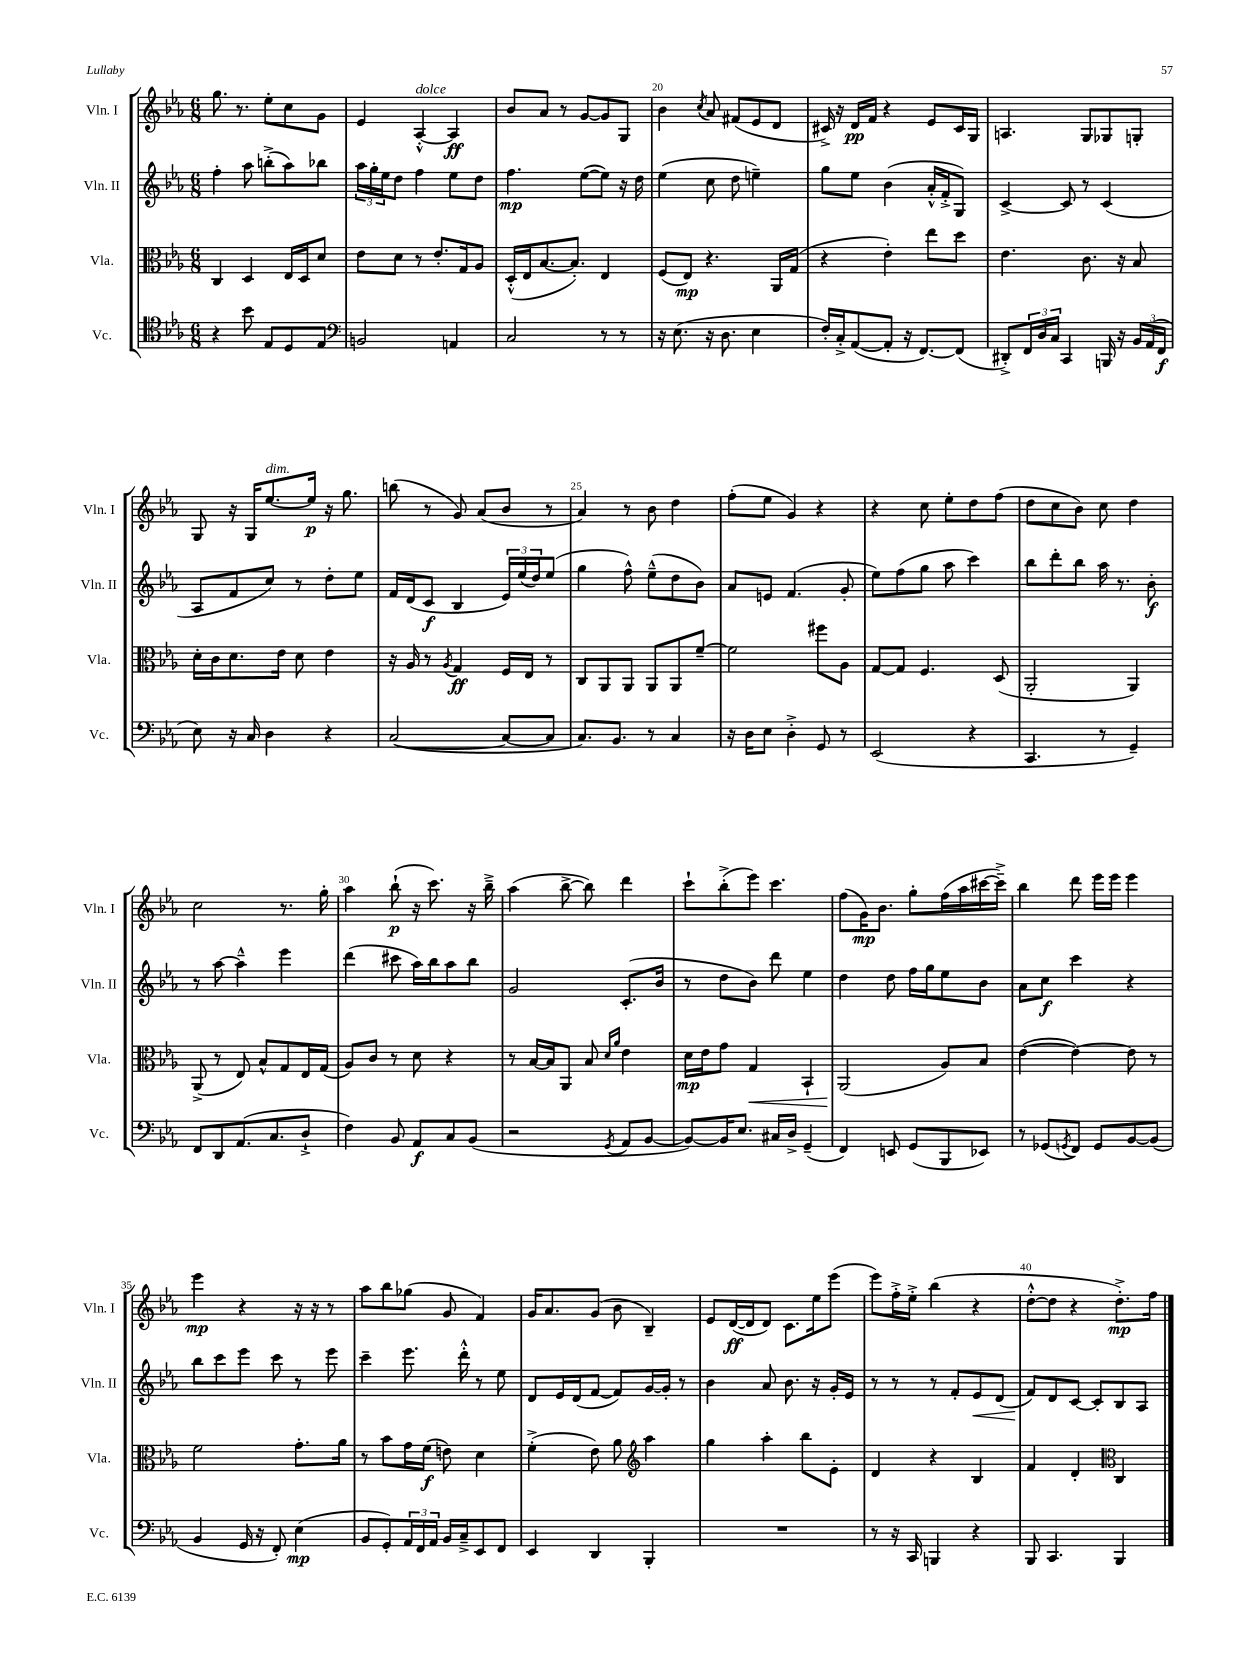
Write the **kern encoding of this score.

**kern	**dynam	**kern	**dynam	**kern	**dynam	**kern	**dynam
*part4	*part4	*part3	*part3	*part2	*part2	*part1	*part1
*staff4	*staff4	*staff3	*staff3	*staff2	*staff2	*staff1	*staff1
*I"Vc.	*	*I"Vla.	*	*I"Vln. II	*	*I"Vln. I	*
*I'Vc.	*	*I'Vla.	*	*I'Vln. II	*	*I'Vln. I	*
*clefC4	*	*clefC3	*	*clefG2	*	*clefG2	*
*k[b-e-a-]	*	*k[b-e-a-]	*	*k[b-e-a-]	*	*k[b-e-a-]	*
*M6/8	*	*M6/8	*	*M6/8	*	*M6/8	*
=17	=17	=17	=17	=17	=17	=17	=17
4r	.	4C/	.	4ff'\	.	8.gg\	.
.	.	.	.	.	.	8.r	.
8b-\	.	4D/	.	8aa-\	.	.	.
8E-/L	.	.	.	(8bbn'^\L	.	8ee-'\L	.
8D/	.	16E-/LL	.	8aa-\)	.	8cc\	.
.	.	16D/J	.	.	.	.	.
8E-/J	.	8d/J	.	8bb-X\J	.	8g\J	.
=18	=18	=18	=18	=18	=18	=18	=18
*clefF4	*	*	*	*	*	*	*
2BBn/	.	8e-\L	.	24aa-\LL	.	4e-/	.
.	.	.	.	24gg'\	.	.	.
.	.	.	.	24ee-\J	.	.	.
.	.	8d\J	.	8dd\J	.	.	.
!	!	!	!	!	!	!LO:TX:a:i:t=dolce	!
.	.	8r	.	4ff\	.	[4A-'^^/	.
.	.	8.e-'/L	.	.	.	.	.
4AAn/	.	.	.	8ee-\L	.	4A-/]	ff
.	.	16G/k	.	.	.	.	.
.	.	8A-/J	.	8dd\J	.	.	.
=19	=19	=19	=19	=19	=19	=19	=19
2C/	.	(16D'^^/LL	.	4.ff\	mp	8b-/L	.
.	.	16E-/J	.	.	.	.	.
.	.	[8.B-/	.	.	.	8a-/J	.
.	.	.	.	.	.	8r	.
.	.	8.B-'/J])	.	.	.	.	.
.	.	.	.	([8ee-\L	.	[8g/L	.
8r	.	4E-/	.	8ee-\J])	.	8g/]	.
8r	.	.	.	16r	.	8G/J	.
.	.	.	.	16dd\	.	.	.
=20	=20	=20	=20	=20	=20	=20	=20
16r	.	(8F/L	.	(4ee-\	.	4b-\	.
(8.E-\	.	.	.	.	.	.	.
.	.	8E-/J)	mp	.	.	.	.
.	.	.	.	.	.	8qcc/	.
16r	.	4.r	.	8cc\	.	8a-/	.
8.D\	.	.	.	.	.	.	.
.	.	.	.	8dd\	.	(8f#X/L	.
4E-\	.	.	.	4een~\)	.	8e-/	.
.	.	16AA-/LL	.	.	.	8d/J	.
.	.	(16G/JJ	.	.	.	.	.
=21	=21	=21	=21	=21	=21	=21	=21
16F'/LL)	.	4r	.	8gg\L	.	16c#X^/)	.
16C'^/J	.	.	.	.	.	16r	.
([8AA-/	.	.	.	8ee-\J	.	16d/LL	pp
.	.	.	.	.	.	16f/JJ	.
8AA-'/J]	.	4e-'\)	.	(4b-\	.	4r	.
16r	.	.	.	.	.	.	.
[8.FF/L)	.	.	.	.	.	.	.
.	.	8ee-\L	.	16a-'^^/LL	.	8e-/L	.
.	.	.	.	16f'^/J	.	.	.
(8FF/J]	.	8dd\J	.	8G/J)	.	16c#/L	.
.	.	.	.	.	.	16G/JJ	.
=22	=22	=22	=22	=22	=22	=22	=22
8DD#X'^/L)	.	4.e-\	.	[4c^/	.	4.An/	.
24FF/L	.	.	.	.	.	.	.
24D/	.	.	.	.	.	.	.
24C/JJ	.	.	.	.	.	.	.
4CC/	.	.	.	8c/]	.	.	.
.	.	8.c\	.	8r	.	8G/L	.
16BBBn/	.	.	.	(4c/	.	8G-X/	.
16r	.	16r	.	.	.	.	.
24BB-/LL	.	8B-/	.	.	.	8Gn'/J	.
(24AA-/	.	.	.	.	.	.	.
24FF/JJ	f	.	.	.	.	.	.
!!LO:LB:g=z
=23	=23	=23	=23	=23	=23	=23	=23
8E-\)	.	16d'\LL	.	8A-/L	.	8G/	.
.	.	16c\J	.	.	.	.	.
16r	.	8.d\	.	8f/	.	16r	.
16C/	.	.	.	.	.	16G/KL	.
!	!	!	!	!	!	!LO:TX:a:i:t=dim.	!
4D\	.	.	.	8cc/J)	.	[8.ee-/	.
.	.	16e-\Jk	.	.	.	.	.
.	.	8d\	.	8r	.	.	.
.	.	.	.	.	.	16ee-/Jk]	p
4r	.	4e-\	.	8dd'\L	.	16r	.
.	.	.	.	.	.	8.gg\	.
.	.	.	.	8ee-\J	.	.	.
=24	=24	=24	=24	=24	=24	=24	=24
([2C/	.	16r	.	16f/LL	.	(8bbn\	.
.	.	16A-/	.	(16d/J	.	.	.
.	.	8r	.	8c/J	f	8r	.
.	.	8qA-/	.	.	.	.	.
.	.	4G/	ff	4B-/	.	8g/)	.
.	.	.	.	.	.	(8a-/L	.
8C/L_	.	16F/LL	.	24e-/LL)	.	8b-/J	.
.	.	.	.	(24ee-/	.	.	.
.	.	16E-/JJ	.	.	.	.	.
.	.	.	.	24dd/J)	.	.	.
8C/J]	.	8r	.	(8ee-/J	.	8r	.
=25	=25	=25	=25	=25	=25	=25	=25
8.C/L)	.	8C/L	.	4gg\	.	4a-/)	.
.	.	8AA-/	.	.	.	.	.
8.BB-/J	.	.	.	.	.	.	.
.	.	8AA-/J	.	8ff^^\)	.	8r	.
8r	.	8AA-/L	.	(8ee-~^^\L	.	8b-\	.
4C/	.	8AA-/	.	8dd\	.	4dd\	.
.	.	[8f~/J	.	8b-\J)	.	.	.
=26	=26	=26	=26	=26	=26	=26	=26
16r	.	2f\]	.	8a-/L	.	(8ff'\L	.
16D\KL	.	.	.	.	.	.	.
8E-\J	.	.	.	8en/J	.	8ee-\J	.
4D'^\	.	.	.	(4.f/	.	4g/)	.
8GG/	.	8ff#X\L	.	.	.	4r	.
8r	.	8A-\J	.	8g'/	.	.	.
=27	=27	=27	=27	=27	=27	=27	=27
(2EE-/	.	[8G/L	.	8ee-\L)	.	4r	.
.	.	8G/J]	.	(8ff\	.	.	.
.	.	4.F/	.	8gg\J	.	8cc\	.
.	.	.	.	8aa-\	.	8ee-'\L	.
4r	.	.	.	4ccc\)	.	8dd\	.
.	.	(8D/	.	.	.	(8ff\J	.
=28	=28	=28	=28	=28	=28	=28	=28
4.CC/	.	2AA-'/	.	8bb-\L	.	8dd\L	.
.	.	.	.	8ddd'\	.	8cc\	.
.	.	.	.	8bb-\J	.	8b-\J)	.
8r	.	.	.	16aa-\	.	8cc\	.
.	.	.	.	8.r	.	.	.
4GG~/)	.	4AA-/)	.	.	.	4dd\	.
.	.	.	.	8b-'\	f	.	.
!!LO:LB:g=z
=29	=29	=29	=29	=29	=29	=29	=29
8FF/L	.	(8AA-^/	.	8r	.	2cc\	.
8DD/	.	8r	.	[8aa-\	.	.	.
(8.AA-/	.	8E-/)	.	4aa-~^^\]	.	.	.
.	.	8B-^^/L	.	.	.	.	.
8.C/	.	.	.	.	.	.	.
.	.	8G/	.	4eee-\	.	8.r	.
8D`^/J	.	16E-/L	.	.	.	.	.
.	.	(16G/JJ	.	.	.	16gg'\	.
=30	=30	=30	=30	=30	=30	=30	=30
4F\)	.	8A-/L)	.	(4ddd\	.	4aa-\	.
.	.	8c/J	.	.	.	.	.
8BB-/	.	8r	.	8ccc#X\	.	(8bb-`\	p
8AA-/L	f	8d\	.	16aa-\LL)	.	16r	.
.	.	.	.	16bb-\J	.	8.ccc\)	.
8C/	.	4r	.	8aa-\	.	.	.
(8BB-/J	.	.	.	8bb-\J	.	16r	.
.	.	.	.	.	.	16bb-~^\	.
=31	=31	=31	=31	=31	=31	=31	=31
2r	.	8r	.	2g/	.	(4aa-\	.
.	.	[16B-/LL	.	.	.	.	.
.	.	16B-/J]	.	.	.	.	.
.	.	8AA-/J	.	.	.	[8bb-^\	.
.	.	8B-/	.	.	.	8bb-\])	.
.	.	16qqd/LL	.	.	.	.	.
8qGG/	.	16qqa-/JJ	.	.	.	.	.
8AA-/L	.	4e-\	.	(8.c'/L	.	4ddd\	.
[8BB-/J	.	.	.	.	.	.	.
.	.	.	.	16b-/Jk	.	.	.
=32	=32	=32	=32	=32	=32	=32	=32
8BB-/L_)	.	16d\LL	mp	8r	.	8ccc`\L	.
.	.	16e-\J	.	.	.	.	.
16BB-/K]	.	8g\J	.	8dd\L	.	(8bb-'^\	.
8.E-/J	.	.	.	.	.	.	.
!	!	!	!LO:HP:b	!	!	!	!
.	.	4G/	<	8b-\J)	.	8eee-\J)	.
16C#X/LL	.	.	.	8ddd\	.	4.ccc\	.
16D^/JJ	.	.	.	.	.	.	.
(4GG~/	.	4BB-`/	.	4ee-\	.	.	.
=33	=33	=33	=33	=33	=33	=33	=33
4FF/)	.	(2AA-/	.	4dd\	.	(8ff\L	.
.	.	.	.	.	.	16g\K)	mp
.	.	.	.	.	.	8.b-\J	.
8EEn/	.	.	.	8dd\	.	.	.
(8GG/L	.	.	.	16ff\LL	.	8gg'\L	.
.	.	.	.	16gg\J	.	.	.
8BBB-/	.	8A-/L)	[	8ee-\	.	(16ff\L	.
.	.	.	.	.	.	16aa-\	.
8EE-X/J)	.	8B-/J	.	8b-\J	.	[16ccc#X\	.
.	.	.	.	.	.	16ccc#~^\JJ])	.
=34	=34	=34	=34	=34	=34	=34	=34
8r	.	([4e-\	.	8a-\L	.	4bb-\	.
(8GG-X/L	.	.	.	8cc\J	f	.	.
8qGGn/	.	.	.	.	.	.	.
8FF/J)	.	4e-\_)	.	4ccc\	.	8ddd\	.
8GG/L	.	.	.	.	.	16eee-\LL	.
.	.	.	.	.	.	16eee-\JJ	.
[8BB-/	.	8e-\]	.	4r	.	4eee-\	.
(8BB-/J]	.	8r	.	.	.	.	.
!!LO:LB:g=z
=35	=35	=35	=35	=35	=35	=35	=35
4BB-/	.	2f\	.	8bb-\L	.	4eee-\	mp
.	.	.	.	8ccc\	.	.	.
16GG/	.	.	.	8eee-\J	.	4r	.
16r	.	.	.	.	.	.	.
8FF'/)	.	.	.	8ccc\	.	.	.
(4E-\	mp	8.g'\L	.	8r	.	16r	.
.	.	.	.	.	.	16r	.
.	.	.	.	8eee-\	.	8r	.
.	.	16a-\Jk	.	.	.	.	.
=36	=36	=36	=36	=36	=36	=36	=36
8BB-/L	.	8r	.	4ccc~\	.	8aa-\L	.
8GG'/)	.	8b-\L	.	.	.	8bb-\	.
24AA-/L	.	16g\L	.	8.eee-\	.	(8gg-X\J	.
24FF/	.	.	.	.	.	.	.
.	.	(16f\JJ	f	.	.	.	.
24AA-/JJ	.	.	.	.	.	.	.
16BB-/LL	.	8en\)	.	.	.	8g/	.
16C~^/J	.	.	.	16ddd'^^\	.	.	.
8EE-/	.	4d\	.	8r	.	4f/)	.
8FF/J	.	.	.	8ee-\	.	.	.
=37	=37	=37	=37	=37	=37	=37	=37
4EE-/	.	(4f'^\	.	8d/L	.	16g/KL	.
.	.	.	.	.	.	8.a-/	.
.	.	.	.	16e-/L	.	.	.
.	.	.	.	(16d/J	.	.	.
4DD/	.	8e-\)	.	[8f/J	.	(8g/J	.
.	.	8a-\	.	8f/L])	.	8b-\	.
*	*	*clefG2	*	*	*	*	*
4BBB-'/	.	4aa-\	.	[16g/L	.	4B-~/)	.
.	.	.	.	16g'/JJ]	.	.	.
.	.	.	.	8r	.	.	.
=38	=38	=38	=38	=38	=38	=38	=38
2.r	.	4gg\	.	4b-\	.	8e-/L	.
.	.	.	.	.	.	([16d/L	ff
.	.	.	.	.	.	16d/J]	.
.	.	4aa-'\	.	8a-/	.	8d/J)	.
.	.	.	.	8.b-\	.	8.c\L	.
.	.	8bb-\L	.	.	.	.	.
.	.	.	.	16r	.	16ee-\k	.
.	.	8e-'\J	.	16g'/LL	.	(8eee-\J	.
.	.	.	.	16e-/JJ	.	.	.
=39	=39	=39	=39	=39	=39	=39	=39
8r	.	4d/	.	8r	.	8eee-\L)	.
16r	.	.	.	8r	.	16ff'^\L	.
16CC/	.	.	.	.	.	16ee-'^\JJ	.
4BBBn/	.	4r	.	8r	.	(4bb-\	.
.	.	.	.	8f'/L	.	.	.
!	!	!	!	!	!LO:HP:b	!	!
4r	.	4B-/	.	8e-/	<	4r	.
.	.	.	.	(8d/J	.	.	.
=40	=40	=40	=40	=40	=40	=40	=40
8BBB-/	.	4f/	.	8f/L)	.	[8dd'^^\L	.
4.CC/	.	.	.	8d/	[	8dd\J]	.
.	.	4d'/	.	[8c/J	.	4r	.
.	.	.	.	8c'/L]	.	.	.
*	*	*clefC3	*	*	*	*	*
4BBB-/	.	4C/	.	8B-/	.	8.dd'^\L)	mp
.	.	.	.	8A-/J	.	.	.
.	.	.	.	.	.	16ff\Jk	.
==	==	==	==	==	==	==	==
*-	*-	*-	*-	*-	*-	*-	*-
